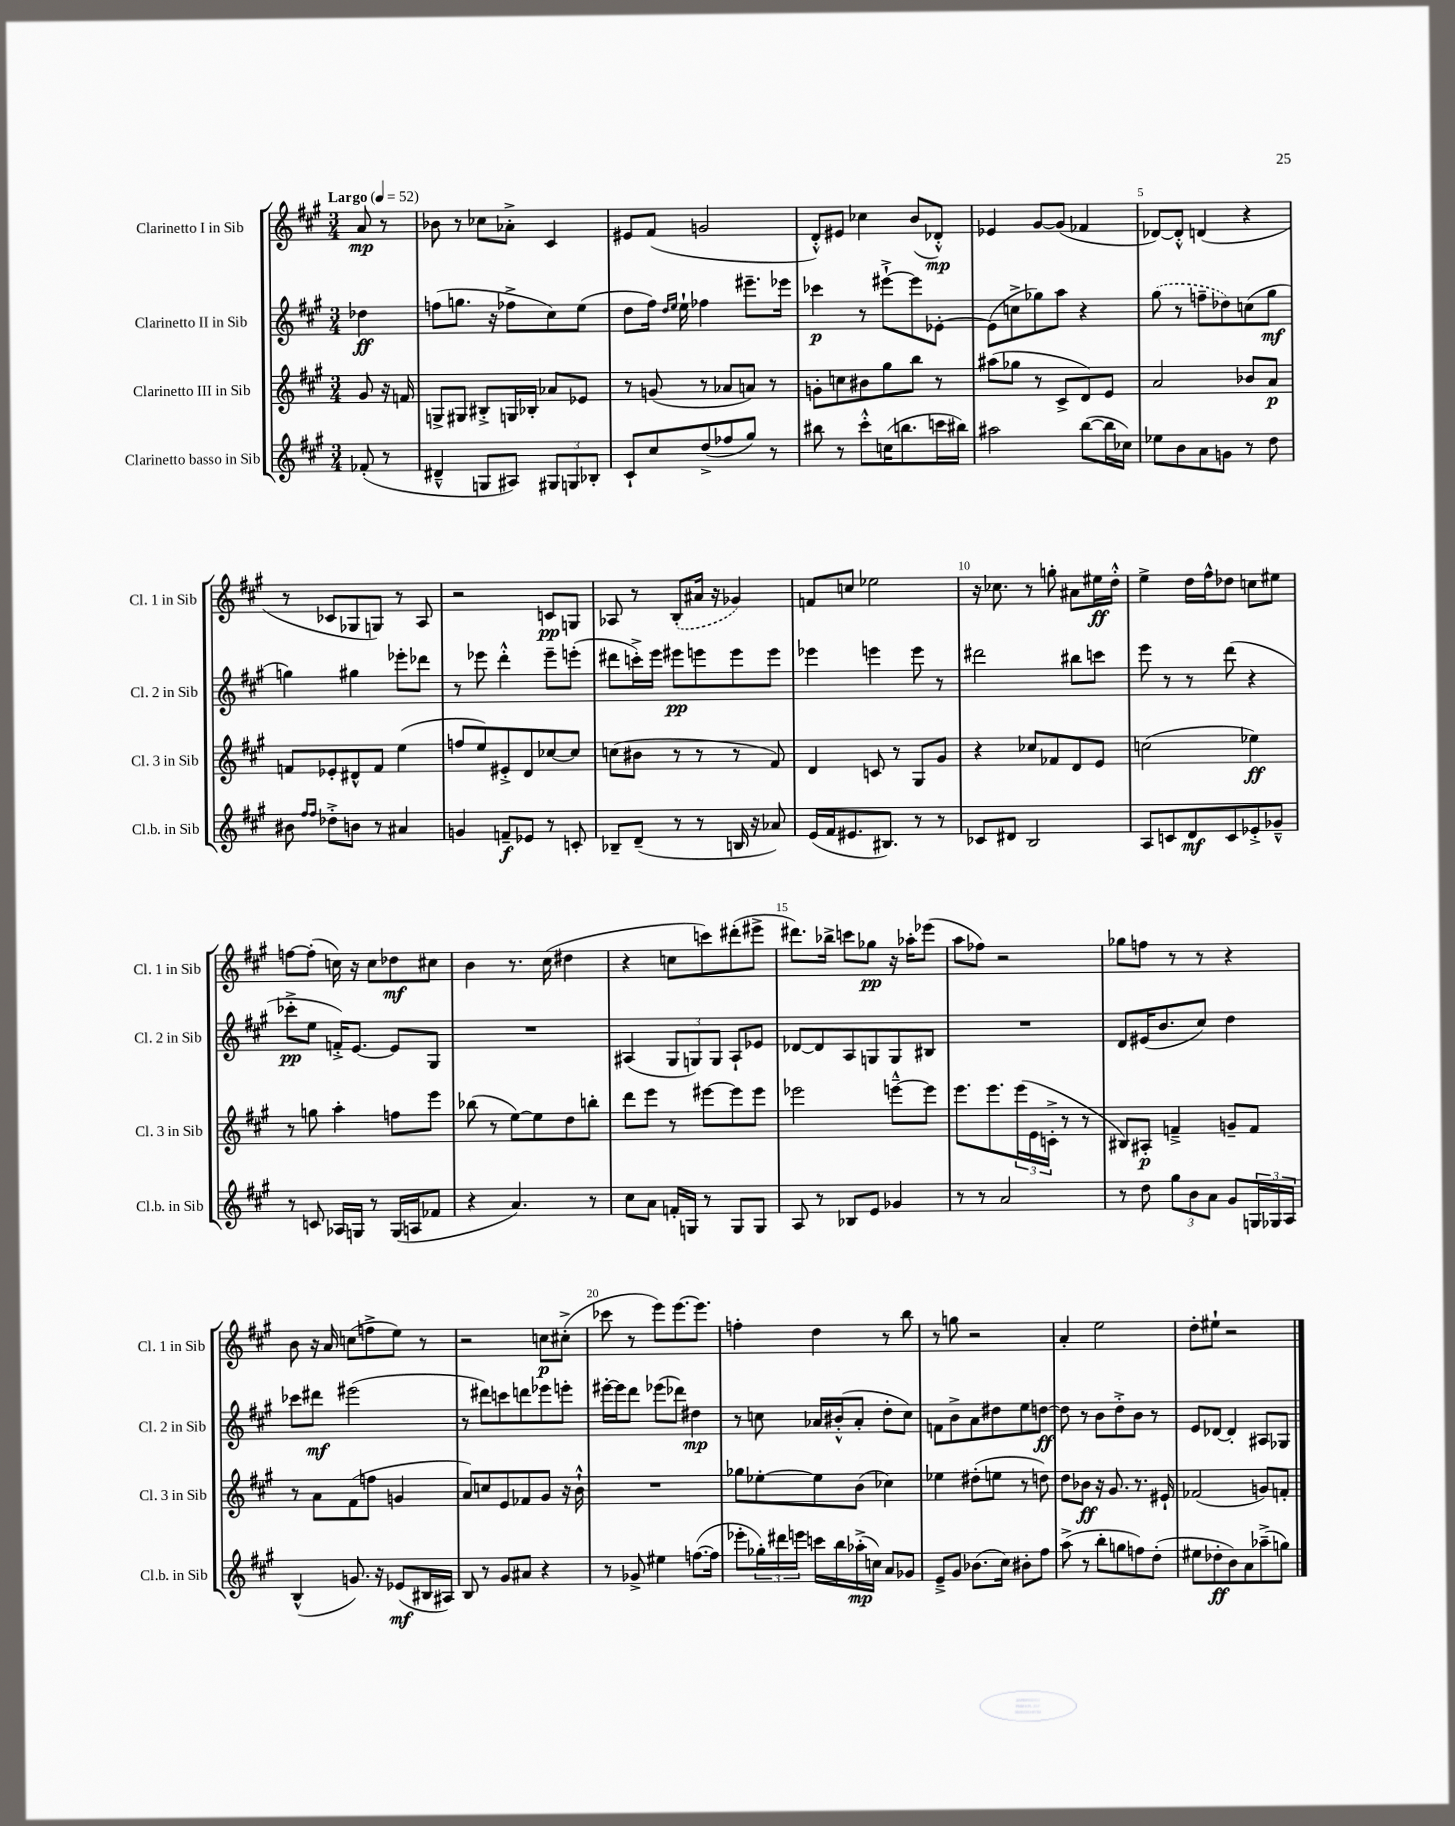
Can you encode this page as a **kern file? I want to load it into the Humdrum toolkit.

**kern	**kern	**kern	**kern
*staff4	*staff3	*staff2	*staff1
*clefG2	*clefG2	*clefG2	*clefG2
*k[f#c#g#]	*k[f#c#g#]	*k[f#c#g#]	*k[f#c#g#]
*M3/4	*M3/4	*M3/4	*M3/4
*MM52	*MM52	*MM52	*MM52
(8f-'/	8g#/	4dd-\	8a/
8r	16r	.	8r
.	16f/	.	.
=	=	=	=
4d#~^^/	8G^/L	(8ff\L	8b-\
.	8G#/J	8.gg\J	8r
8G/L	8B#'^/L	.	8cc-\L
.	.	16r	.
8A#/J)	16G/L	8ff-^\L	8a-'^\J
.	16B-'/JJ	.	.
12G#/L	8a-/L	8cc#\)	4c#/
12G/	.	.	.
.	8e-/J	(8ee\J	.
12B-'/J	.	.	.
=	=	=	=
8c#`/L	8r	8dd\L	8e#/L
8cc#/	(8g/	16ff#\Jk)	(8f#/J
.	.	16qqdd/LL	.
.	.	16qqee/JJ	.
.	.	16ee`\	.
(8dd^/	8r	4ff-\	2g/
8ff-/	8a-/L	.	.
8gg#/J)	8a/J)	8.eee#~\L	.
8r	8r	.	.
.	.	16eee-\Jk	.
=	=	=	=
8bb#\	8g'\L	4ccc-\	8d'^^/L)
8r	8cc\	.	8e#/J
8ccc#'^^\L	8b#\	8r	4cc-\
(16cc\K	8gg#\	[8eee#`^\L	.
8.bb\	.	.	.
.	8bb\J	8eee#\]	(8b/L
16ccc\L	8r	[8e-'\J	8d-'^^/J)
16bb#\JJ)	.	.	.
=	=	=	=
2aa#\	(8aa#\L	(8e-\]L	4e-/
.	8gg-\J	8cc^\	.
.	8r	8gg-\)	[8g#/L
.	8c#^/L	8aa\J	(8g#/]J
([8bb\L	8d/)	4r	4f-/
16bb\]L	8e/J	.	.
16cc-\JJ)	.	.	.
=	=	=	=
8ee-\L	2a/	(8gg#\	[8d-/L)
8b\	.	8r	8d-'^^/]J
8a\	.	8ff~\L	(4d/
8g\J	.	8dd-\)	.
8r	8b-/L	(8cc\	4r
8dd\	8a/J	8gg#\J	.
=	=	=	=
8b#\	8f/L	4gg\)	8r
16qqff#/LL	.	.	.
16qqff#/JJ	.	.	.
8dd-'^\L	8e-'/	.	8c-/L
8b\J	8d#^^/	4gg#\	8G-/
8r	8f/J	.	8G/J)
4a#/	(4ee\	8eee-'\L	8r
.	.	8ddd-\J	8A/
=	=	=	=
4g/	8ff/L	8r	2r
.	8ee/)	8eee-\	.
8f~/L	8e#'^/	4ddd'^^\	.
8e-/J	8d/	.	.
8r	[8cc-/	8eee-~\L	8c/L
8c'/	8cc-/]J	(8eee'\J	8G/J
=	=	=	=
8B-~/L	(8cc\L	8ddd#\L	8A-/
(8d~/J	8b#\J	16ccc'^\L)	8r
.	.	16eee\JJ	.
8r	8r	8eee#\L	(8B'/L
8r	8r	8eee\	16a#/Jk
.	.	.	16r
16B/	8r	8eee\	4g-/)
16r	.	.	.
8a-/)	8f#/)	8eee\J	.
=	=	=	=
(16e/LL	4d/	4eee-\	8f/L
16f#/J	.	.	.
8.e#/	.	.	8cc/J
.	8c/	4eee\	2ee-\
8.B#/J)	.	.	.
.	8r	.	.
8r	8G#/L	8eee\	.
8r	8g#/J	8r	.
=	=	=	=
8c-/L	4r	2ddd#\	16r
.	.	.	8.cc-\
8d#/J	.	.	.
2B/	8cc-/L	.	8r
.	8f-/	.	8gg'\
.	8d/	8bb#\L	8a#\L
.	8e/J	8ccc\J	16ee#\L
.	.	.	16dd'^^\JJ
=	=	=	=
8A/L	(2cc\	8eee\	4ee^\
8c/	.	8r	.
8d/	.	8r	16dd\LL
.	.	.	16ff#^^\J
8c/	.	(8ddd\	8dd-\J
8e-'^/	4ee-\)	4r	8cc\L
8g-~^^/J	.	.	8ee#\J
=	=	=	=
8r	8r	8ccc-'^\L	[8ff\L
8c/	8gg\	8ee\J	(8ff'\]J
16A-/LL	4aa'\	16f'^/LK)	16cc\)
16G/JJ	.	[8.e/J	16r
8r	.	.	8cc\L
(16G/LL	8ff\L	8e/]L	8dd-\
16A/J	.	.	.
8f-/J	8eee\J	8G#/J	8cc#\J
=	=	=	=
4r	(8bb-\	2.r	4b\
.	8r	.	.
4.a/)	[8ee\L)	.	8.r
.	8ee\]	.	.
.	.	.	(16cc#\
.	8dd\	.	4dd#\
8r	8bb'\J	.	.
=	=	=	=
8cc#\L	8ddd\L	(4A#/	4r
8a\J	8eee\J	.	.
16f'/LL	8r	12G#/L	8cc\L
16G/JJ	.	.	.
.	.	12G/)	.
8r	[8eee#\L	.	8ccc\)
.	.	12G/J	.
8G/L	8eee#\]	8A#`/L	(8ddd#'\
8G/J	8eee#\J	8e-/J	8eee#^\J
=	=	=	=
8A/	2eee-\	[8d-/L	8.ddd#\L)
8r	.	8d-/]	.
.	.	.	16bb-^\Jk
8B-/L	.	8A/	8ccc\L
8e/J	.	8G/	8gg-\J
4g-/	[8eee~^^\L	8G/	16r
.	.	.	16aa-'\LK
.	8eee\]J	8B#/J	(8eee-\J
=	=	=	=
8r	8.eee\L	2.r	8aa\L
8r	.	.	8ff-\J)
.	8.eee\	.	.
2a/	.	.	2r
.	(24eee\L	.	.
.	24e\	.	.
.	24c'^\JJ	.	.
.	8r	.	.
.	8r	.	.
=	=	=	=
8r	8B#/L)	8d/L	8gg-\L
8dd\	8A#'/J	(16e#/K	8ff\J
.	.	8.b/	.
12gg#\L	4f~^/	.	8r
12b\	.	.	.
.	.	8cc#/J)	8r
12a\J	.	.	.
8g#/L	8g~/L	4dd\	4r
24G/L	8f/J	.	.
24G-/	.	.	.
24A/JJ	.	.	.
=	=	=	=
(4B^^/	8r	8ccc-\L	8b\
.	8a\L	8ddd#\J	16r
.	.	.	16a/
8.g/)	(8f#\	(2eee#\	(8cc\L
.	8ff\J	.	8ff^\
16r	.	.	.
(8e-/L	4g/	.	8ee\J)
16B#/L	.	.	8r
16A#/JJ)	.	.	.
=	=	=	=
8B/	8a/L)	8r	2r
8r	8cc/	8ddd#\L)	.
8g#/L	8e/	8ccc\	.
8a#/J	8f-/	8ddd\	.
4r	8g#/J	8eee-\	8cc\L
.	16r	8eee'\J	(8cc#'^\J
.	16b`^^\	.	.
=	=	=	=
8r	2.r	[16eee#'\LL	8ccc-\
.	.	16eee#\]J	.
8g-^/	.	8ddd\J	8r
4ee#\	.	(8eee-\L	8eee\L)
.	.	8ddd-\J)	[8.eee\
([8.ff\L	.	4dd#\	.
.	.	.	8.eee\]J
16ff\]Jk	.	.	.
=	=	=	=
8eee-'\L	8gg-\L	8r	4ff'\
24gg-'\L)	[8ee-'\	8cc\	.
24ddd#\	.	.	.
24eee\JJ	.	.	.
16ccc\LL	8ee-\]	16a-/LL	4dd\
16bb\	.	(16b#'^^/J	.
(16aa-'^\	(8b\J	8a-'/J	.
16cc\JJ)	.	.	.
8a/L	4cc-\)	8dd'\L	8r
8g-/J	.	8cc\J)	8bb\
=	=	=	=
8e~^/L	4ee-\	8f\L	8r
8g#/J	.	8b^\	8gg\
(8.b-\L	(8dd#'\L	8a\	2r
.	8ee\J	8dd#\	.
16cc#\Jk)	.	.	.
8b#'\L	8r	8ee\	.
8ff#\J	8dd\)	[8dd\J	.
=	=	=	=
(8aa^\	8dd\L	8dd\]	4a'/
8r	8b-\J	8r	.
8bb'\L	16r	8b\L	2ee\
.	8.g#/	.	.
8gg\	.	8dd'^\	.
8ff\)	8.r	8b\J	.
(8dd'\J	.	8r	.
.	16e#`/	.	.
=	=	=	=
8ee#\L	(2f-/	8e/L	8dd'\L
8dd-'\	.	[8d-/J	8ee#`\J
8b\)	.	4d-'/]	2r
8a\	.	.	.
(8aa-~^\	8g/L)	8A#/L	.
8gg\J)	8f'/J	8G-/J	.
==	==	==	==
*-	*-	*-	*-
